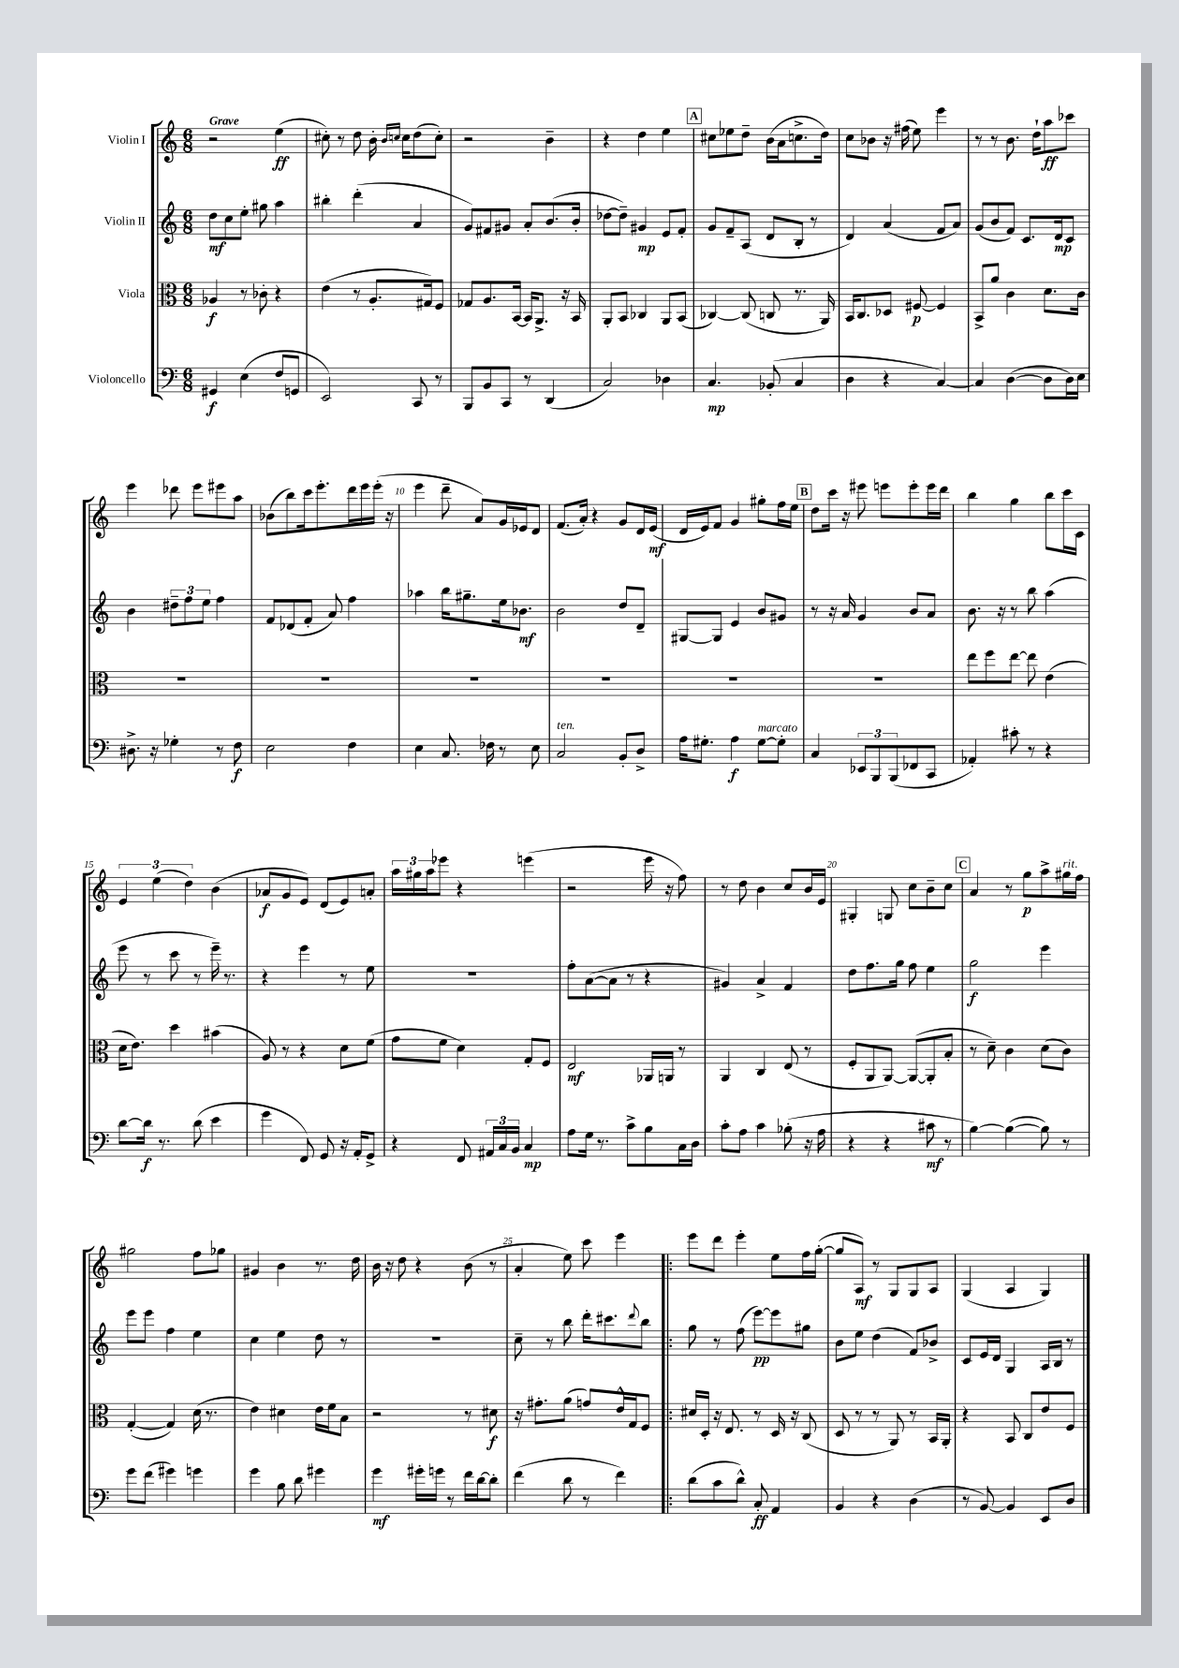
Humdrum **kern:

**kern	**dynam	**kern	**dynam	**kern	**dynam	**kern	**dynam
*part4	*part4	*part3	*part3	*part2	*part2	*part1	*part1
*staff4	*staff4	*staff3	*staff3	*staff2	*staff2	*staff1	*staff1
*I"Violoncello	*	*I"Viola	*	*I"Violin II	*	*I"Violin I	*
*clefF4	*	*clefC3	*	*clefG2	*	*clefG2	*
*k[]	*	*k[]	*	*k[]	*	*k[]	*
*M6/8	*	*M6/8	*	*M6/8	*	*M6/8	*
=1	=1	=1	=1	=1	=1	=1	=1
!	!	!	!	!	!	!LO:TX:a:B:t=Grave	!
4GG#X/	f	4A-X/	f	8dd\L	mf	2r	.
.	.	.	.	8cc\	.	.	.
(4E\	.	8r	.	8ee'\J	.	.	.
.	.	8c-X'\	.	8gg#X\	.	.	.
8F/L	.	4r	.	4aa\	.	(4ee\	ff
8GGn/J	.	.	.	.	.	.	.
=2	=2	=2	=2	=2	=2	=2	=2
2EE/)	.	(4e\	.	4bb#X'\	.	8cc#X'\)	.
.	.	.	.	.	.	8r	.
.	.	8r	.	(4ddd'\	.	8dd\	.
.	.	8.A'/L	.	.	.	16b'\	.
.	.	.	.	.	.	16qqb/LL	.
.	.	.	.	.	.	16qqccn/JJ	.
.	.	.	.	.	.	16cc\KL	.
8CC/	.	.	.	4a/	.	(8dd\	.
.	.	16G#X/k)	.	.	.	.	.
8r	.	8F/J	.	.	.	8cc'\J)	.
=3	=3	=3	=3	=3	=3	=3	=3
8BBB/L	.	8G-X/L	.	8g/L)	.	2r	.
8BB/	.	8.A/	.	8f#X/	.	.	.
8CC/J	.	.	.	8g#X/J	.	.	.
.	.	[16BB/Jk	.	.	.	.	.
8r	.	16BB/KL]	.	8a'/L	.	.	.
.	.	8.AA^/J	.	.	.	.	.
(4DD/	.	.	.	(8.b/	.	4b~\	.
.	.	16r	.	.	.	.	.
.	.	16BB/	.	16b'/Jk	.	.	.
=4	=4	=4	=4	=4	=4	=4	=4
2C/)	.	8AA'/L	.	[8dd-X\L	.	4r	.
.	.	8BB/J	.	8dd-~\J])	.	.	.
.	.	4C-X/	.	4g#X/	mp	4dd\	.
4D-X\	.	8AA/L	.	8e/L	.	4ee\	.
.	.	(8BB/J	.	8f'/J	.	.	.
!!LO:REH:place=s1:t=A
=5	=5	=5	=5	=5	=5	=5	=5
4.C/	mp	[4C-X/)	.	8g/L	.	8cc#X\L	.
.	.	.	.	8f~/	.	8ee-X\	.
.	.	(8C-/]	.	(8A/J	.	8dd~\J	.
(8BB-X'/	.	8Cn/	.	8d/L	.	(16b\LL	.
.	.	.	.	.	.	16a\J	.
4C/	.	8.r	.	8B'/J	.	8.ccn^\	.
.	.	.	.	8r	.	.	.
.	.	16AA/)	.	.	.	16dd\Jk)	.
=6	=6	=6	=6	=6	=6	=6	=6
4D\	.	16BB/KL	.	4d/)	.	8cc\L	.
.	.	8.C/	.	.	.	.	.
.	.	.	.	.	.	8b-X\J	.
4r	.	8D-X/J	.	(4a/	.	16r	.
.	.	.	.	.	.	(16ff#X\	.
.	.	[8F#X/	p	.	.	8ee\)	.
[4C/)	.	4F#/]	.	8f/L	.	4eee\	.
.	.	.	.	8a/J)	.	.	.
=7	=7	=7	=7	=7	=7	=7	=7
4C/]	.	8BB^/L	.	(8g/L	.	8r	.
.	.	8a/J	.	8b/	.	8r	.
([4D\	.	4c\	.	8f/J)	.	8.b\	.
.	.	.	.	8.c/L	.	.	.
.	.	.	.	.	.	16dd`\KL	.
8D\L]	.	8.d\L	.	.	.	8aa\	ff
.	.	.	.	16d/k	mp	.	.
16D\L)	.	.	.	8c/J	.	8ccc-X\J	.
16E\JJ	.	16c\Jk	.	.	.	.	.
!!LO:LB:g=z
=8	=8	=8	=8	=8	=8	=8	=8
8.D#X^\	.	2.r	.	4b\	.	4eee\	.
16r	.	.	.	.	.	.	.
4G-X'\	.	.	.	12dd#X~\L	.	8ddd-X\	.
.	.	.	.	12ff\	.	.	.
.	.	.	.	.	.	8eee\L	.
.	.	.	.	12ee\J	.	.	.
8r	.	.	.	4ff\	.	8eee#X\	.
8F\	f	.	.	.	.	8aa\J	.
=9	=9	=9	=9	=9	=9	=9	=9
2E\	.	2.r	.	8f/L	.	(8b-X\L	.
.	.	.	.	(8d-X/	.	8bb\)	.
.	.	.	.	8f'/J	.	16ccc\k	.
.	.	.	.	.	.	8.eee'\	.
.	.	.	.	8a/)	.	.	.
4F\	.	.	.	4ff\	.	16ddd\L	.
.	.	.	.	.	.	16eee\	.
.	.	.	.	.	.	(16eee'\JJ	.
.	.	.	.	.	.	16r	.
=10	=10	=10	=10	=10	=10	=10	=10
4E\	.	2.r	.	4aa-X\	.	4eee\	.
8.C/	.	.	.	16bb\KL	.	8ddd~\	.
.	.	.	.	8.gg#X~\	.	.	.
.	.	.	.	.	.	8a/L)	.
16F-X\	.	.	.	.	.	.	.
8r	.	.	.	16ee\k	.	16g/L	.
.	.	.	.	8.b-X\J	mf	16e-X/J	.
8E\	.	.	.	.	.	8d/J	.
=11	=11	=11	=11	=11	=11	=11	=11
!LO:TX:a:i:t=ten.	!	!	!	!	!	!	!
2C/	.	2.r	.	2b\	.	(8.f/L	.
.	.	.	.	.	.	16a'/Jk)	.
.	.	.	.	.	.	4r	.
8BB'/L	.	.	.	8dd/L	.	8g/L	.
8D^/J	.	.	.	8d~/J	.	16d/L	.
.	.	.	.	.	.	(16e/JJ	mf
=12	=12	=12	=12	=12	=12	=12	=12
16A\KL	.	2.r	.	[8G#X/L	.	16d/LL	.
8.G#X'\J	.	.	.	.	.	16e/J)	.
.	.	.	.	8G#/J]	.	8f/J	.
4A\	f	.	.	4e/	.	4g/	.
!LO:TX:a:i:t=marcato	!	!	!	!	!	!	!
[8G#\L	.	.	.	8b/L	.	8gg#X'\L	.
8G#'\J]	.	.	.	8g#X/J	.	16ff\L	.
.	.	.	.	.	.	16ee\JJ	.
!!LO:REH:place=s1:t=B
=13	=13	=13	=13	=13	=13	=13	=13
4C/	.	2.r	.	8r	.	8dd\L	.
.	.	.	.	16r	.	16ccc\Jk	.
.	.	.	.	16a/	.	16r	.
12EE-X/L	.	.	.	4g/	.	8eee#X\	.
12BBB/	.	.	.	.	.	.	.
.	.	.	.	.	.	8eeen\L	.
(12BBB/	.	.	.	.	.	.	.
8FF-X/	.	.	.	8b/L	.	8eee'\	.
8CC/J	.	.	.	8a/J	.	16eee\L	.
.	.	.	.	.	.	16ddd\JJ	.
=14	=14	=14	=14	=14	=14	=14	=14
4AA-X'/)	.	8ee\L	.	8.b\	.	4bb\	.
.	.	8ff\	.	.	.	.	.
.	.	.	.	16r	.	.	.
8c#X'\	.	[8ee\J	.	8r	.	4gg\	.
8r	.	8ee\]	.	8bb\	.	.	.
4r	.	(4e\	.	(4aa\	.	8bb\L	.
.	.	.	.	.	.	16ccc\L	.
.	.	.	.	.	.	16c\JJ	.
!!LO:LB:g=z
=15	=15	=15	=15	=15	=15	=15	=15
[8d\L	.	16d\KL	.	8eee\	.	6e/	.
.	.	8.e\J)	.	.	.	.	.
16d\Jk]	f	.	.	8r	.	.	.
.	.	.	.	.	.	(6ee\	.
8.r	.	.	.	.	.	.	.
.	.	4dd\	.	8ccc\	.	.	.
.	.	.	.	.	.	6dd\)	.
(8d\	.	.	.	8r	.	.	.
4e\	.	(4b#X\	.	16eee~\)	.	(4b\	.
.	.	.	.	8.r	.	.	.
=16	=16	=16	=16	=16	=16	=16	=16
4g\	.	8A/)	.	4r	.	8a-X/L	f
.	.	8r	.	.	.	8g/	.
8FF/)	.	4r	.	4eee\	.	8e/J)	.
8GG/	.	.	.	.	.	(8d/L	.
16r	.	8d\L	.	8r	.	8e/)	.
16AA'/KL	.	.	.	.	.	.	.
8GG^/J	.	(8f\J	.	8ee\	.	8an'/J	.
=17	=17	=17	=17	=17	=17	=17	=17
4r	.	8g\L	.	2.r	.	24aa\LL	.
.	.	.	.	.	.	24gg#X\	.
.	.	.	.	.	.	24aa\J	.
.	.	8f\J	.	.	.	8eee-X\J	.
8FF/	.	4d\)	.	.	.	4r	.
24AA#X/LL	.	.	.	.	.	.	.
24C/	.	.	.	.	.	.	.
24BB/JJ	.	.	.	.	.	.	.
4C/	mp	8G'/L	.	.	.	(4eeen\	.
.	.	8F/J	.	.	.	.	.
=18	=18	=18	=18	=18	=18	=18	=18
8A\L	.	2E/	mf	8ff'\L	.	2r	.
16G\Jk	.	.	.	([8a\	.	.	.
8.r	.	.	.	.	.	.	.
.	.	.	.	8a\J]	.	.	.
8c^\L	.	.	.	8r	.	.	.
8B\	.	16AA-X/LL	.	4r	.	16eee\	.
.	.	16AAn/JJ	.	.	.	16r	.
16C\L	.	8r	.	.	.	8ff\)	.
16D\JJ	.	.	.	.	.	.	.
=19	=19	=19	=19	=19	=19	=19	=19
8c'\L	.	4AA/	.	4g#X/)	.	8r	.
8A\J	.	.	.	.	.	8dd\	.
4c\	.	4C/	.	4a^/	.	4b\	.
(8B-X'\	.	(8E/	.	4f/	.	8cc/L	.
16r	.	8r	.	.	.	16b/L	.
16A\	.	.	.	.	.	16e/JJ	.
=20	=20	=20	=20	=20	=20	=20	=20
4r	.	8F'/L	.	8dd\L	.	4G#X'/	.
.	.	8AA/	.	8.ff\	.	.	.
4r	.	[8AA/J)	.	.	.	8Gn/	.
.	.	.	.	16gg\Jk	.	.	.
.	.	(8AA/L_	.	8ff\	.	8cc\L	.
8c#X\	mf	8AA'/]	.	4ee\	.	8b~\	.
8r	.	8B'/J	.	.	.	8cc\J	.
!!LO:REH:place=s1:t=C
=21	=21	=21	=21	=21	=21	=21	=21
[4B\)	.	8r	.	2gg\	f	4a/	.
.	.	8d~\)	.	.	.	.	.
(4B\_	.	4c\	.	.	.	8r	.
.	.	.	.	.	.	8gg\L	p
8B\])	.	(8d\L	.	4eee\	.	8aa^\	.
!	!	!	!	!	!	!LO:TX:a:i:t=rit.	!
8r	.	8c\J)	.	.	.	16gg#X\L	.
.	.	.	.	.	.	16ff\JJ	.
!!LO:LB:g=z
=22	=22	=22	=22	=22	=22	=22	=22
8g\L	.	([4G'/	.	8eee\L	.	2gg#X\	.
(8f\J	.	.	.	8eee\J	.	.	.
4g#X\)	.	4G/])	.	4ff\	.	.	.
4gn\	.	(16d\	.	4ee\	.	8ff\L	.
.	.	8.r	.	.	.	.	.
.	.	.	.	.	.	8gg-X\J	.
=23	=23	=23	=23	=23	=23	=23	=23
4g\	.	4e\)	.	4cc\	.	4g#X/	.
8B\	.	4d#X\	.	4ee\	.	4b\	.
8d\	.	.	.	.	.	.	.
4g#X\	.	16e\LL	.	8dd\	.	8.r	.
.	.	16f\J	.	.	.	.	.
.	.	8B\J	.	8r	.	.	.
.	.	.	.	.	.	16dd\	.
=24	=24	=24	=24	=24	=24	=24	=24
4g\	mf	2r	.	2.r	.	16b\	.
.	.	.	.	.	.	16r	.
.	.	.	.	.	.	8dd\	.
16g#X'\LL	.	.	.	.	.	4r	.
16gn\JJ	.	.	.	.	.	.	.
8r	.	.	.	.	.	.	.
16f\LL	.	8r	.	.	.	(8b\	.
[16d\J	.	.	.	.	.	.	.
8d'\J]	.	8d#X\	f	.	.	8r	.
=25	=25	=25	=25	=25	=25	=25	=25
(4f\	.	16r	.	8cc~\	.	4a'/	.
.	.	8.g#X'\L	.	.	.	.	.
.	.	.	.	8r	.	.	.
8d\	.	(8a\J	.	8bb\	.	8ee\)	.
8r	.	8gn/L)	.	16ddd'\KL	.	8ccc\	.
.	.	.	.	8.ccc#X\	.	.	.
4f\)	.	16e^^/L	.	.	.	4eee\	.
.	.	16G/J	.	.	.	.	.
.	.	.	.	8qqddd/	.	.	.
.	.	8F/J	.	8bb\J	.	.	.
=26!|:	=26!|:	=26!|:	=26!|:	=26!|:	=26!|:	=26!|:	=26!|:
(8d\L	.	16d#X/LL	.	8gg\	.	8eee\L	.
.	.	16D'/JJ	.	.	.	.	.
8c\	.	16r	.	8r	.	8ddd\J	.
.	.	8.E/	.	.	.	.	.
8d^^\J)	.	.	.	(8ff\	.	4eee'\	.
8C'/	ff	8r	.	[8eee\L)	pp	.	.
4AA/	.	16D/	.	8eee\]	.	8ee\L	.
.	.	16r	.	.	.	.	.
.	.	(8C/	.	8gg#X\J	.	16ff\L	.
.	.	.	.	.	.	([16gg'\JJ	.
=27	=27	=27	=27	=27	=27	=27	=27
4BB/	.	8D/	.	8b\L	.	8gg/L]	.
.	.	8r	.	8ee\J	.	8A/J)	mf
4r	.	8r	.	(4dd\	.	8r	.
.	.	8AA/)	.	.	.	8G/L	.
(4D\	.	8r	.	8f/L)	.	8G/	.
.	.	16BB/LL	.	8b-X^/J	.	8A/J	.
.	.	16AA'/JJ	.	.	.	.	.
=28	=28	=28	=28	=28	=28	=28	=28
8r	.	4r	.	8c/L	.	(4G/	.
[8BB/)	.	.	.	16e/L	.	.	.
.	.	.	.	16d/JJ	.	.	.
4BB/]	.	8BB/	.	4G/	.	4A/	.
.	.	8C/L	.	.	.	.	.
8EE/L	.	8e/	.	16A/LL	.	4G/)	.
.	.	.	.	16B/JJ	.	.	.
8D/J	.	8F/J	.	8r	.	.	.
==	==	==	==	==	==	==	==
*-	*-	*-	*-	*-	*-	*-	*-
